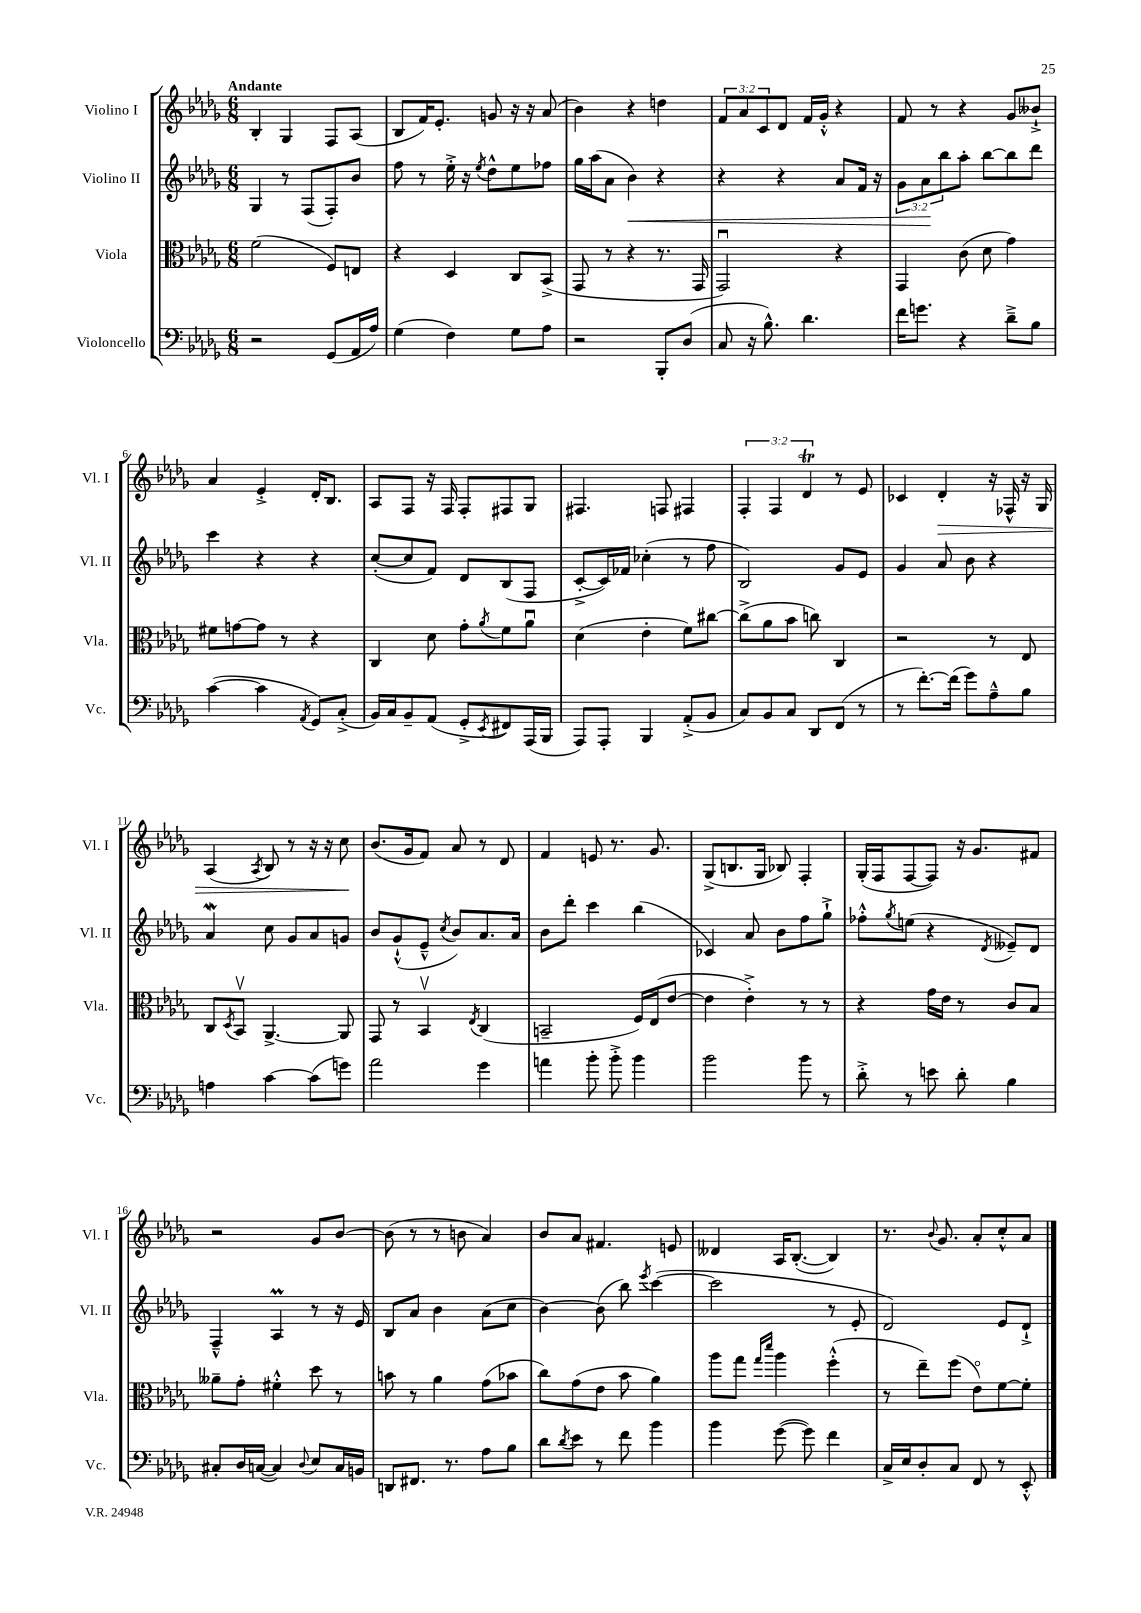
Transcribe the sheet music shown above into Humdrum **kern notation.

**kern	**kern	**kern	**dynam	**kern	**dynam
*part4	*part3	*part2	*part2	*part1	*part1
*staff4	*staff3	*staff2	*staff2	*staff1	*staff1
*I"Violoncello	*I"Viola	*I"Violino II	*	*I"Violino I	*
*I'Vc.	*I'Vla.	*I'Vl. II	*	*I'Vl. I	*
*clefF4	*clefC3	*clefG2	*	*clefG2	*
*k[b-e-a-d-g-]	*k[b-e-a-d-g-]	*k[b-e-a-d-g-]	*	*k[b-e-a-d-g-]	*
*M6/8	*M6/8	*M6/8	*	*M6/8	*
=1	=1	=1	=1	=1	=1
!	!	!	!	!LO:TX:a:B:t=Andante	!
2r	(2f\	4G-/	.	4B-'/	.
.	.	8r	.	4G-/	.
.	.	(8F/L	.	.	.
(8GG-/L	8F/L)	8F'/)	.	8F/L	.
16AA-/L	8En/J	8b-/J	.	(8A-/J	.
16A-/JJ)	.	.	.	.	.
=2	=2	=2	=2	=2	=2
(4G-\	4r	8ff\	.	8B-/L	.
.	.	8r	.	16f/K)	.
.	.	.	.	8.e-'/J	.
4F\)	4D-/	16ee-'^\	.	.	.
.	.	16r	.	.	.
.	.	8qee-/	.	.	.
.	.	8dd-^^\L	.	8gn/	.
8G-\L	8C/L	8ee-\	.	16r	.
.	.	.	.	16r	.
8A-\J	(8BB-^/J	8ff-X\J	.	(8a-/	.
=3	=3	=3	=3	=3	=3
2r	8GG-/	16gg-\LL	.	4b-\)	.
.	.	(16aa-\J	.	.	.
.	8r	8a-\J	.	.	.
!	!	!	!LO:HP:b	!	!
.	4r	4b-\)	<	4r	.
8BBB-'/L	8.r	4r	.	4ddn\	.
(8D-/J	.	.	.	.	.
.	16GG-/	.	.	.	.
=4	=4	=4	=4	=4	=4
8C/	2GG-u/)	4r	.	12f/L	.
.	.	.	.	12a-/	.
16r	.	.	.	.	.
.	.	.	.	12c/	.
8.B-^^\)	.	.	.	.	.
.	.	4r	.	8d-/J	.
4.d-\	.	.	.	16f/LL	.
.	.	.	.	16g-'^^/JJ	.
.	4r	8a-/L	.	4r	.
.	.	16f/Jk	.	.	.
.	.	16r	.	.	.
=5	=5	=5	=5	=5	=5
16f\KL	4GG-/	12g-\L	.	8f/	.
8.gn\J	.	.	.	.	.
.	.	12a-\	.	.	.
.	.	.	.	8r	.
.	.	12bb-\	[	.	.
4r	(8c\	8aa-'\J	.	4r	.
.	8d-\	[8bb-\L	.	.	.
8d-~^\L	4g-\)	8bb-\]	.	8g-/L	.
8B-\J	.	8ddd-\J	.	8b--X`^/J	.
!!LO:LB:g=z
=6	=6	=6	=6	=6	=6
([4c\	8f#X\L	4ccc\	.	4a-/	.
.	[8gn\	.	.	.	.
4c\]	8g\J]	4r	.	4e-'^/	.
.	8r	.	.	.	.
8qAA-/	.	.	.	.	.
8GG-/L)	4r	4r	.	16d-'/KL	.
.	.	.	.	8.B-/J	.
(8C'^/J	.	.	.	.	.
=7	=7	=7	=7	=7	=7
16BB-/LL)	4C/	([8cc'/L	.	8A-/L	.
16C/J	.	.	.	.	.
8BB-~/	.	8cc/]	.	8F/J	.
(8AA-/J	8d-\	8f/J)	.	16r	.
.	.	.	.	16F/	.
8GG-'^/L	8g-'\L	8d-/L	.	8F'/L	.
8qEE-/	8qa-/	.	.	.	.
8FF#X/)	8f\	(8B-/	.	8F#X/	.
(16AAA-/L	8a-u\J	8F/J	.	8G-/J	.
16BBB-/JJ	.	.	.	.	.
=8	=8	=8	=8	=8	=8
8AAA-/L)	(4d-\	[8c'^/L	.	4.F#X/	.
8AAA-'/J	.	16c/L])	.	.	.
.	.	16f-X/JJ	.	.	.
4BBB-/	4e-'\	(4cc-X'\	.	.	.
.	.	.	.	8Fn/	.
(8AA-'^/L	8f\L)	8r	.	4F#X/	.
8BB-/J	[8cc#X\J	8ff\	.	.	.
=9	=9	=9	=9	=9	=9
8C/L)	(8cc#^\L]	2B-/)	.	6F'/	.
8BB-/	8a-\	.	.	.	.
.	.	.	.	6F/	.
8C/J	8b-\J	.	.	.	.
.	.	.	.	6d-T/	.
8DD-/L	8ccn\)	.	.	.	.
(8FF/J	4C/	8g-/L	.	8r	.
8r	.	8e-/J	.	8e-/	.
=10	=10	=10	=10	=10	=10
8r	2r	4g-/	.	4c-X/	.
[8.f'\L)	.	.	.	.	.
!	!	!	!	!	!LO:HP:b
.	.	8a-/	.	4d-'/	>
(16f\Jk]	.	.	.	.	.
8g-\L)	.	8b-\	.	.	.
8A-~^^\	8r	4r	.	16r	.
.	.	.	.	16F-X^^/	.
8B-\J	8E-/	.	.	16r	.
.	.	.	.	16G-/	.
!!LO:LB:g=z
=11	=11	=11	=11	=11	=11
4An\	8C/L	4a-W/	.	(4A-/	.
.	8qD-/	.	.	.	.
.	8BB-v/J	.	.	.	.
.	.	.	.	8qA-/	.
[4c\	[4.AA-^/	8cc\	.	8B-/)	.
.	.	8g-/L	.	8r	.
(8c\L]	.	8a-/	.	16r	.
.	.	.	.	16r	.
8gn\J)	8AA-/]	8gn/J	.	8cc\	.
.	.	.	.	.	]
=12	=12	=12	=12	=12	=12
2a-\	8GG-/	8b-/L	.	(8.b-/L	.
.	8r	(8g-`^^/	.	.	.
.	.	.	.	16g-/k	.
.	4BB-v/	8e-~^^/J	.	8f/J)	.
.	.	8qcc/	.	.	.
.	.	8b-/L)	.	8a-/	.
.	8qE-/	.	.	.	.
4g-\	(4C/	8.a-/	.	8r	.
.	.	.	.	8d-/	.
.	.	16a-/Jk	.	.	.
=13	=13	=13	=13	=13	=13
4an\	2BBn~/	8b-\L	.	4f/	.
.	.	8ddd-'\J	.	.	.
8b-'\	.	4ccc\	.	8en/	.
8b-'^\	.	.	.	8.r	.
4b-\	16F/LL)	(4bb-\	.	.	.
.	(16E-/J	.	.	8.g-/	.
.	[8e-/J	.	.	.	.
=14	=14	=14	=14	=14	=14
2b-\	4e-\]	4c-X/)	.	(8G-^/L	.
.	.	.	.	8.Bn/	.
.	4e-'^\)	8a-/	.	.	.
.	.	.	.	16G-/Jk	.
.	.	8b-\L	.	8B-X/)	.
8b-\	8r	8ff\	.	4F'/	.
8r	8r	8gg-`^\J	.	.	.
=15	=15	=15	=15	=15	=15
8d-'^\	4r	8ff-X'^^\L	.	(16G-'/LL	.
.	.	.	.	16F/J	.
.	.	8qgg-/	.	.	.
8r	.	(8een\J	.	[8F/	.
8en\	16g-\LL	4r	.	8F/J])	.
.	16e-\JJ	.	.	.	.
8d-'\	8r	.	.	16r	.
.	.	.	.	8.g-/L	.
.	.	8qd-/	.	.	.
4B-\	8c/L	8e--X~/L)	.	.	.
.	8B-/J	8d-/J	.	8f#X/J	.
!!LO:LB:g=z
=16	=16	=16	=16	=16	=16
8C#X'/L	8a--X~\L	4F~^^/	.	2r	.
16D-/L	8g-'\J	.	.	.	.
([16Cn/JJ	.	.	.	.	.
4C/])	4f#X'^^\	4A-M/	.	.	.
8qqD-/	.	.	.	.	.
8E-/L	8dd-\	8r	.	8g-/L	.
16C/L	8r	16r	.	[8b-/J	.
16BBn/JJ	.	16e-/	.	.	.
=17	=17	=17	=17	=17	=17
8DDn/L	8bn\	8B-/L	.	(8b-\]	.
8.FF#X/J	8r	8a-/J	.	8r	.
.	4a-\	4b-\	.	8r	.
8.r	.	.	.	.	.
.	.	.	.	8bn\	.
8A-\L	(8g-\L	(8a-\L	.	4a-/)	.
8B-\J	8b-X\J	8cc\J	.	.	.
=18	=18	=18	=18	=18	=18
8d-\L	8cc\L)	[4b-\)	.	8b-/L	.
8qd-/	.	.	.	.	.
8e-\J	(8g-\	.	.	8a-/J	.
8r	8e-\J	(8b-\]	.	4.f#X/	.
8f\	8b-\	8bb-\)	.	.	.
.	.	8qeee-/	.	.	.
4b-\	4a-\)	([4ccc\	.	.	.
.	.	.	.	8en/	.
=19	=19	=19	=19	=19	=19
4b-\	8aa-\L	2ccc\]	.	4d--X/	.
.	8gg-\J	.	.	.	.
.	16qqgg-/LL	.	.	.	.
.	16qqddd-/JJ	.	.	.	.
([8g-\	4aa-\	.	.	16A-/KL	.
.	.	.	.	([8.B-'/J	.
8g-\])	.	.	.	.	.
4f\	(4ff'^^\	8r	.	4B-/])	.
.	.	8e-'/	.	.	.
=20	=20	=20	=20	=20	=20
16C^/LL	8r	2d-/)	.	8.r	.
16E-/J	.	.	.	.	.
8D-'/	8ee-~\L)	.	.	.	.
.	.	.	.	8qqb-/	.
.	.	.	.	8.g-/	.
8C/J	(8ff\J	.	.	.	.
8FF/	8e-\L)	.	.	8a-'/L	.
8r	[8f\	8e-/L	.	8cc'^^/	.
8EE-'^^/	8f'\J]	8d-`^/J	.	8a-/J	.
==	==	==	==	==	==
*-	*-	*-	*-	*-	*-
